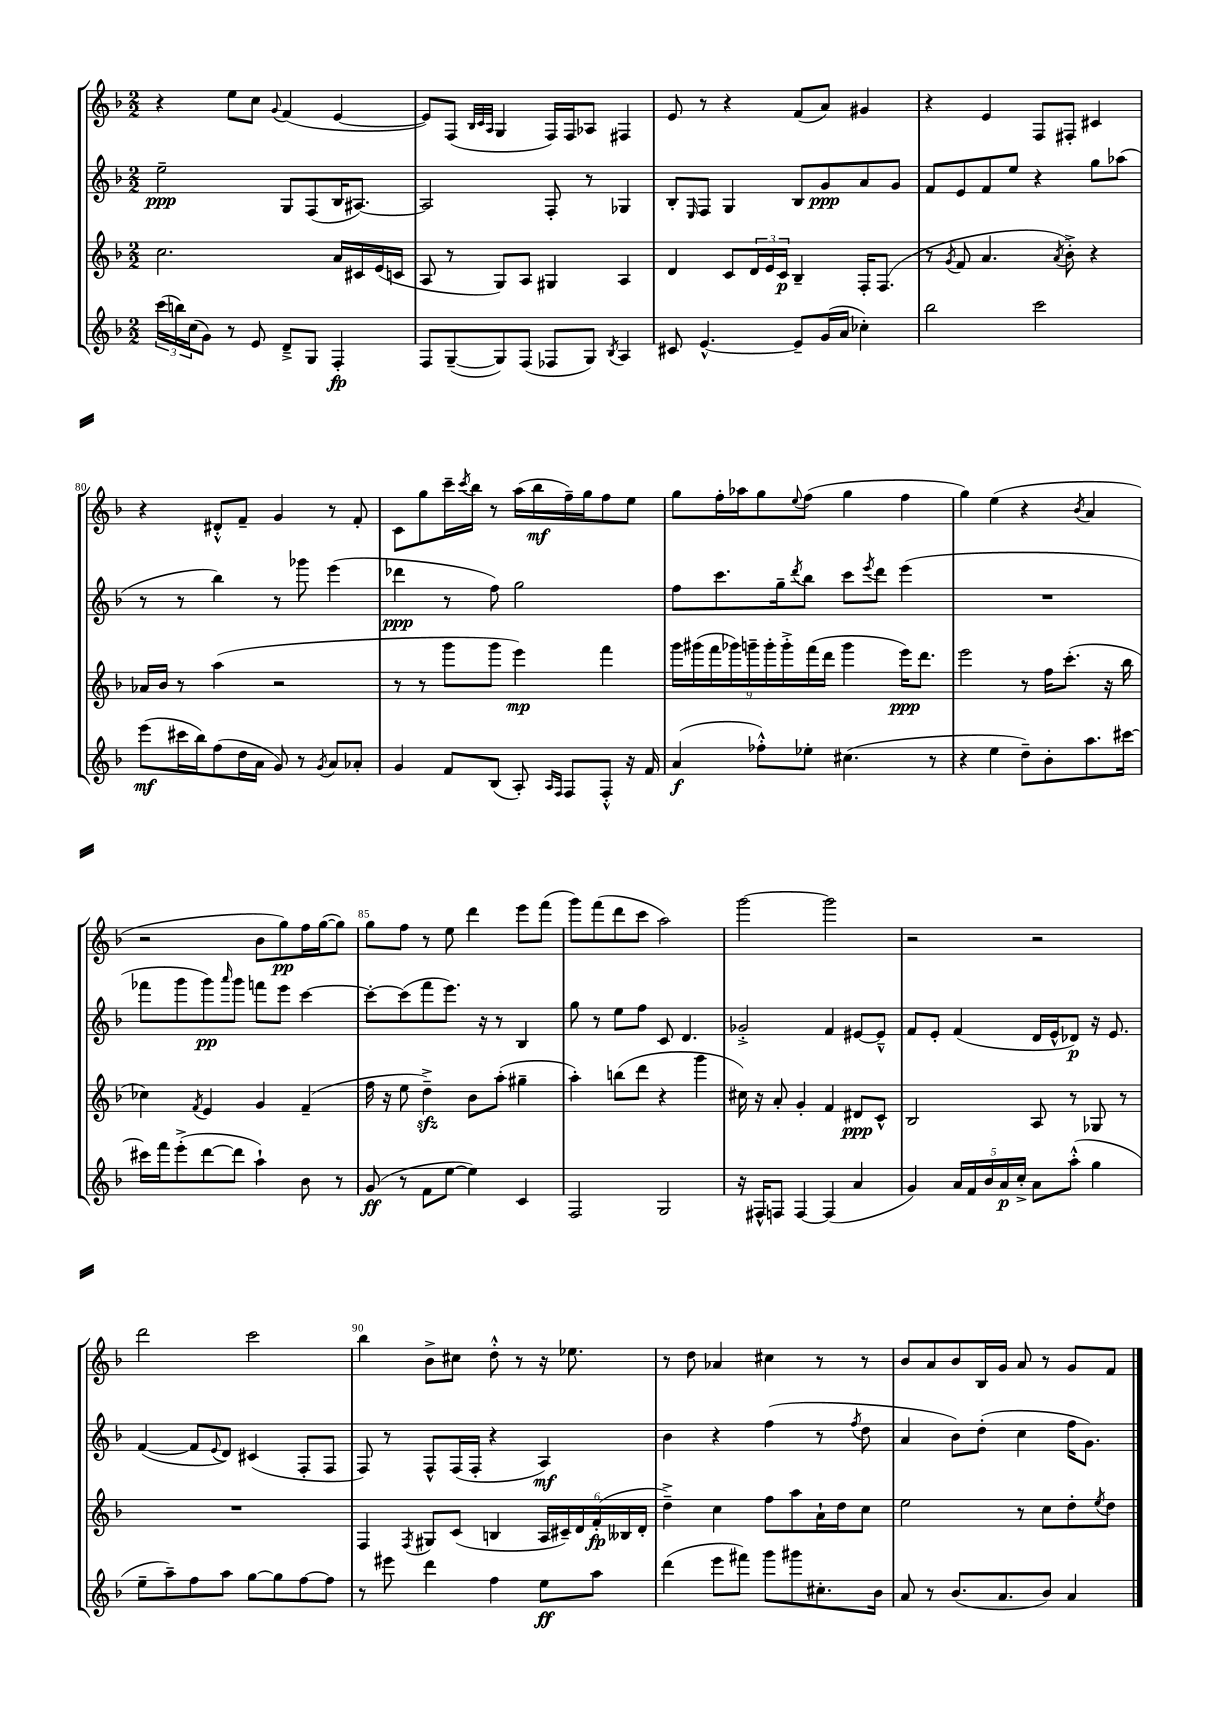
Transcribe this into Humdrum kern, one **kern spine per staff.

**kern	**dynam	**kern	**dynam	**kern	**dynam	**kern	**dynam
*part4	*part4	*part3	*part3	*part2	*part2	*part1	*part1
*staff4	*staff4	*staff3	*staff3	*staff2	*staff2	*staff1	*staff1
*clefG2	*	*clefG2	*	*clefG2	*	*clefG2	*
*k[b-]	*	*k[b-]	*	*k[b-]	*	*k[b-]	*
*M2/2	*	*M2/2	*	*M2/2	*	*M2/2	*
=76	=76	=76	=76	=76	=76	=76	=76
(24ccc\LL	.	2.cc\	.	2ee~\	ppp	4r	.
24bbn\)	.	.	.	.	.	.	.
(24cc\J	.	.	.	.	.	.	.
8g\J)	.	.	.	.	.	.	.
8r	.	.	.	.	.	8ee\L	.
8e/	.	.	.	.	.	8cc\J	.
.	.	.	.	.	.	8qqg/	.
8d~^/L	.	.	.	8G/L	.	(4f/	.
8G/J	.	.	.	(8F/	.	.	.
4F'/	fp	16a/LL	.	16B-/K	.	[4e/	.
.	.	16c#X/	.	[8.A#X/J)	.	.	.
.	.	(16e/	.	.	.	.	.
.	.	16cn/JJ	.	.	.	.	.
=77	=77	=77	=77	=77	=77	=77	=77
8F/L	.	8A/	.	2A#/]	.	8e/L])	.
([8G~/	.	8r	.	.	.	(8F/J	.
.	.	.	.	.	.	32qqB-/LLL	.
.	.	.	.	.	.	32qqc/	.
.	.	.	.	.	.	32qqA/JJJ	.
8G/])	.	8G/L)	.	.	.	4G/	.
(8F/J	.	8A/J	.	.	.	.	.
8F-X/L	.	4G#X/	.	8F'/	.	16F/LL)	.
.	.	.	.	.	.	16F/J	.
8G/J)	.	.	.	8r	.	8A-X/J	.
8qB-/	.	.	.	.	.	.	.
4A/	.	4A/	.	4G-X/	.	4F#X/	.
=78	=78	=78	=78	=78	=78	=78	=78
8c#X/	.	4d/	.	8B-'/L	.	8e/	.
.	.	.	.	16qqE/	.	.	.
[4.e^^/	.	.	.	8F/J	.	8r	.
.	.	8c/L	.	4G/	.	4r	.
.	.	24d/L	.	.	.	.	.
.	.	24e/	.	.	.	.	.
.	.	24c/JJ	p	.	.	.	.
8e~/L]	.	4B-~/	.	8B-/L	.	(8f/L	.
(16g/L	.	.	.	8g/	ppp	8a/J)	.
16a/JJ	.	.	.	.	.	.	.
4cc-X'\)	.	16F'/KL	.	8a/	.	4g#X/	.
.	.	(8.F/J	.	.	.	.	.
.	.	.	.	8g/J	.	.	.
=79	=79	=79	=79	=79	=79	=79	=79
2bb-\	.	8r	.	8f/L	.	4r	.
.	.	8qg/	.	.	.	.	.
.	.	8f/	.	8e/	.	.	.
.	.	4.a/	.	8f/	.	4e/	.
.	.	.	.	8ee/J	.	.	.
2ccc\	.	.	.	4r	.	8F/L	.
.	.	8qa/	.	.	.	.	.
.	.	8b-'^\)	.	.	.	8F#X'/J	.
.	.	4r	.	8gg\L	.	4c#X/	.
.	.	.	.	(8aa-X\J	.	.	.
!!LO:LB:g=z
=80	=80	=80	=80	=80	=80	=80	=80
(8eee\L	mf	16a-X/LL	.	8r	.	4r	.
.	.	16b-/JJ	.	.	.	.	.
16ccc#X\L	.	8r	.	8r	.	.	.
16bb-\J)	.	.	.	.	.	.	.
(8ff\	.	(4aa\	.	4bb-\)	.	8d#X'^^/L	.
16dd\L	.	.	.	.	.	8f~/J	.
16a\JJ	.	.	.	.	.	.	.
8g/)	.	2r	.	8r	.	4g/	.
8r	.	.	.	8ggg-X\	.	.	.
8qg/	.	.	.	.	.	.	.
8a/L	.	.	.	(4eee\	.	8r	.
8a-X'/J	.	.	.	.	.	8f'/	.
=81	=81	=81	=81	=81	=81	=81	=81
4g/	.	8r	.	4ddd-X\	ppp	8c\L	.
.	.	8r	.	.	.	8gg\	.
8f/L	.	8ggg\L	.	8r	.	16ccc~\L	.
.	.	.	.	.	.	8qccc/	.
.	.	.	.	.	.	16bb-\JJ	.
(8B-/J	.	8ggg\J	.	8ff\)	.	8r	.
8A'/)	.	4eee\)	mp	2gg\	.	(16aa\LL	.
.	.	.	.	.	.	16bb-\	mf
16qqA/LL	.	.	.	.	.	.	.
16qqF/JJ	.	.	.	.	.	.	.
8F/L	.	.	.	.	.	16ff~\)	.
.	.	.	.	.	.	16gg\J	.
8F'^^/J	.	4fff\	.	.	.	8ff\	.
16r	.	.	.	.	.	8ee\J	.
16f/	.	.	.	.	.	.	.
=82	=82	=82	=82	=82	=82	=82	=82
(4a/	f	18ggg\LL	.	8ff\L	.	8gg\L	.
.	.	(18ggg#X\	.	.	.	.	.
.	.	18fff\	.	.	.	.	.
.	.	.	.	8.ccc\	.	16ff'\L	.
.	.	18ggg-X\)	.	.	.	.	.
.	.	.	.	.	.	16aa-X\J	.
.	.	18gggn~\	.	.	.	.	.
8ff-X'^^\L)	.	.	.	.	.	8gg\	.
.	.	18ggg'\	.	.	.	.	.
.	.	.	.	16gg~\k	.	.	.
.	.	18ggg'^\	.	.	.	.	.
.	.	.	.	8qddd/	.	8qqee/	.
8ee-X'\J	.	.	.	8bb-\J	.	(8ff\J	.
.	.	(18fff\	.	.	.	.	.
.	.	18ddd\JJ	.	.	.	.	.
(4.cc#X\	.	4ggg\	.	8ccc\L	.	4gg\	.
.	.	.	.	8qeee/	.	.	.
.	.	.	.	8ddd\J	.	.	.
.	.	16eee\KL)	ppp	(4eee\	.	4ff\	.
.	.	8.ddd\J	.	.	.	.	.
8r	.	.	.	.	.	.	.
=83	=83	=83	=83	=83	=83	=83	=83
4r	.	2eee\	.	1r	.	4gg\)	.
4ee\	.	.	.	.	.	(4ee\	.
8dd~\L)	.	8r	.	.	.	4r	.
8b-'\	.	16ff\KL	.	.	.	.	.
.	.	(8.ccc'\J	.	.	.	.	.
.	.	.	.	.	.	8qb-/	.
8.aa\	.	.	.	.	.	4a/	.
.	.	16r	.	.	.	.	.
[16ccc#X\Jk	.	16bb-\	.	.	.	.	.
!!LO:LB:g=z
=84	=84	=84	=84	=84	=84	=84	=84
16ccc#X\LL]	.	4cc-X\)	.	8fff-X\L	.	2r	.
16fff\J	.	.	.	.	.	.	.
(8eee'^\	.	.	.	8ggg\	.	.	.
.	.	8qf/	.	.	.	.	.
[8ddd\	.	4e/	.	8ggg\)	pp	.	.
.	.	.	.	16qqaaa/	.	.	.
8ddd\J]	.	.	.	8ggg\J	.	.	.
4aa`\)	.	4g/	.	8fffn\L	.	8b-\L	.
.	.	.	.	8eee\J	.	8gg\)	pp
8b-\	.	(4f~/	.	[4ccc\	.	16ff\L	.
.	.	.	.	.	.	([16gg\J	.
8r	.	.	.	.	.	8gg\J])	.
=85	=85	=85	=85	=85	=85	=85	=85
(8g/	ff	16ff\	.	8ccc'\L_	.	8gg\L	.
.	.	16r	.	.	.	.	.
8r	.	8ee\	.	(8ccc\]	.	8ff\J	.
8f\L	.	4ddzz~^\)	.	8fff\	.	8r	.
[8ee\J	.	.	.	8.eee\J)	.	8ee\	.
4ee\])	.	8b-\L	.	.	.	4ddd\	.
.	.	.	.	16r	.	.	.
.	.	(8aa'\J	.	8r	.	.	.
4c/	.	4gg#X~\	.	4B-/	.	8eee\L	.
.	.	.	.	.	.	(8fff\J	.
=86	=86	=86	=86	=86	=86	=86	=86
2F/	.	4aa'\)	.	8gg\	.	8ggg\L)	.
.	.	.	.	8r	.	(8fff\	.
.	.	(8bbn\L	.	8ee\L	.	8ddd\	.
.	.	8ddd\J	.	8ff\J	.	8ccc\J	.
2G/	.	4r	.	8c/	.	2aa\)	.
.	.	.	.	4.d/	.	.	.
.	.	4ggg\	.	.	.	.	.
=87	=87	=87	=87	=87	=87	=87	=87
16r	.	16cc#X\)	.	2g-X'^/	.	[2ggg\	.
16F#X^^/KL	.	16r	.	.	.	.	.
8Fn/J	.	8a'/	.	.	.	.	.
[4F/	.	4g'/	.	.	.	.	.
(4F/]	.	4f/	.	4f/	.	2ggg\]	.
4a/	.	8d#X/L	ppp	[8e#X/L	.	.	.
.	.	8c^^/J	.	8e#~^^/J]	.	.	.
=88	=88	=88	=88	=88	=88	=88	=88
4g/)	.	2B-/	.	8f/L	.	2r	.
.	.	.	.	8e'/J	.	.	.
20a/LL	.	.	.	(4f/	.	.	.
20f/	.	.	.	.	.	.	.
20b-/	.	.	.	.	.	.	.
20a/	p	.	.	.	.	.	.
20cc'^/JJ	.	.	.	.	.	.	.
8a\L	.	8A/	.	16d/LL	.	2r	.
.	.	.	.	16e^^/J	.	.	.
(8aa'^^\J	.	8r	.	8d-X/J)	p	.	.
4gg\	.	8G-X/	.	16r	.	.	.
.	.	.	.	8.e/	.	.	.
.	.	8r	.	.	.	.	.
!!LO:LB:g=z
=89	=89	=89	=89	=89	=89	=89	=89
8ee~\L	.	1r	.	([4f/	.	2ddd\	.
8aa~\)	.	.	.	.	.	.	.
8ff\	.	.	.	8f/L]	.	.	.
.	.	.	.	8qqe/	.	.	.
8aa\J	.	.	.	8d/J)	.	.	.
[8gg\L	.	.	.	(4c#X/	.	2ccc\	.
8gg\]	.	.	.	.	.	.	.
[8ff\	.	.	.	8F'/L	.	.	.
8ff\J]	.	.	.	8F/J	.	.	.
=90	=90	=90	=90	=90	=90	=90	=90
8r	.	4F/	.	8F/)	.	4bb-\	.
8eee#X\	.	.	.	8r	.	.	.
.	.	8qF/	.	.	.	.	.
4ddd\	.	8G#X/L	.	8F^^/L	.	8b-^\L	.
.	.	(8c/J	.	(16F/L	.	8cc#X\J	.
.	.	.	.	16F'/JJ	.	.	.
4ff\	.	4Bn/	.	4r	.	8dd'^^\	.
.	.	.	.	.	.	8r	.
8ee\L	ff	24A/LL	.	4A/)	mf	16r	.
.	.	24c#X~/)	.	.	.	.	.
.	.	.	.	.	.	8.ee-X\	.
.	.	24d/	.	.	.	.	.
8aa\J	.	(24f'/	fp	.	.	.	.
.	.	24B--X/	.	.	.	.	.
.	.	24d'/JJ	.	.	.	.	.
=91	=91	=91	=91	=91	=91	=91	=91
(4ddd\	.	4dd~^\)	.	4b-\	.	8r	.
.	.	.	.	.	.	8dd\	.
8eee\L	.	4cc\	.	4r	.	4a-X/	.
8fff#X\J)	.	.	.	.	.	.	.
8ggg\L	.	8ff\L	.	(4ff\	.	4cc#X\	.
8ggg#X\	.	8aa\	.	.	.	.	.
8.cc#X'\	.	16a`\L	.	8r	.	8r	.
.	.	16dd\J	.	.	.	.	.
.	.	.	.	8qff/	.	.	.
.	.	8cc\J	.	8dd\	.	8r	.
16b-\Jk	.	.	.	.	.	.	.
=92	=92	=92	=92	=92	=92	=92	=92
8a/	.	2ee\	.	4a/	.	8b-/L	.
8r	.	.	.	.	.	8a/	.
(8.b-/L	.	.	.	8b-\L)	.	8b-/	.
.	.	.	.	(8dd'\J	.	16B-/L	.
8.a/	.	.	.	.	.	16g/JJ	.
.	.	8r	.	4cc\	.	8a/	.
8b-/J)	.	8cc\L	.	.	.	8r	.
4a/	.	8dd'\	.	16ff\KL	.	8g/L	.
.	.	.	.	8.g\J)	.	.	.
.	.	8qee/	.	.	.	.	.
.	.	8dd\J	.	.	.	8f/J	.
==	==	==	==	==	==	==	==
*-	*-	*-	*-	*-	*-	*-	*-
